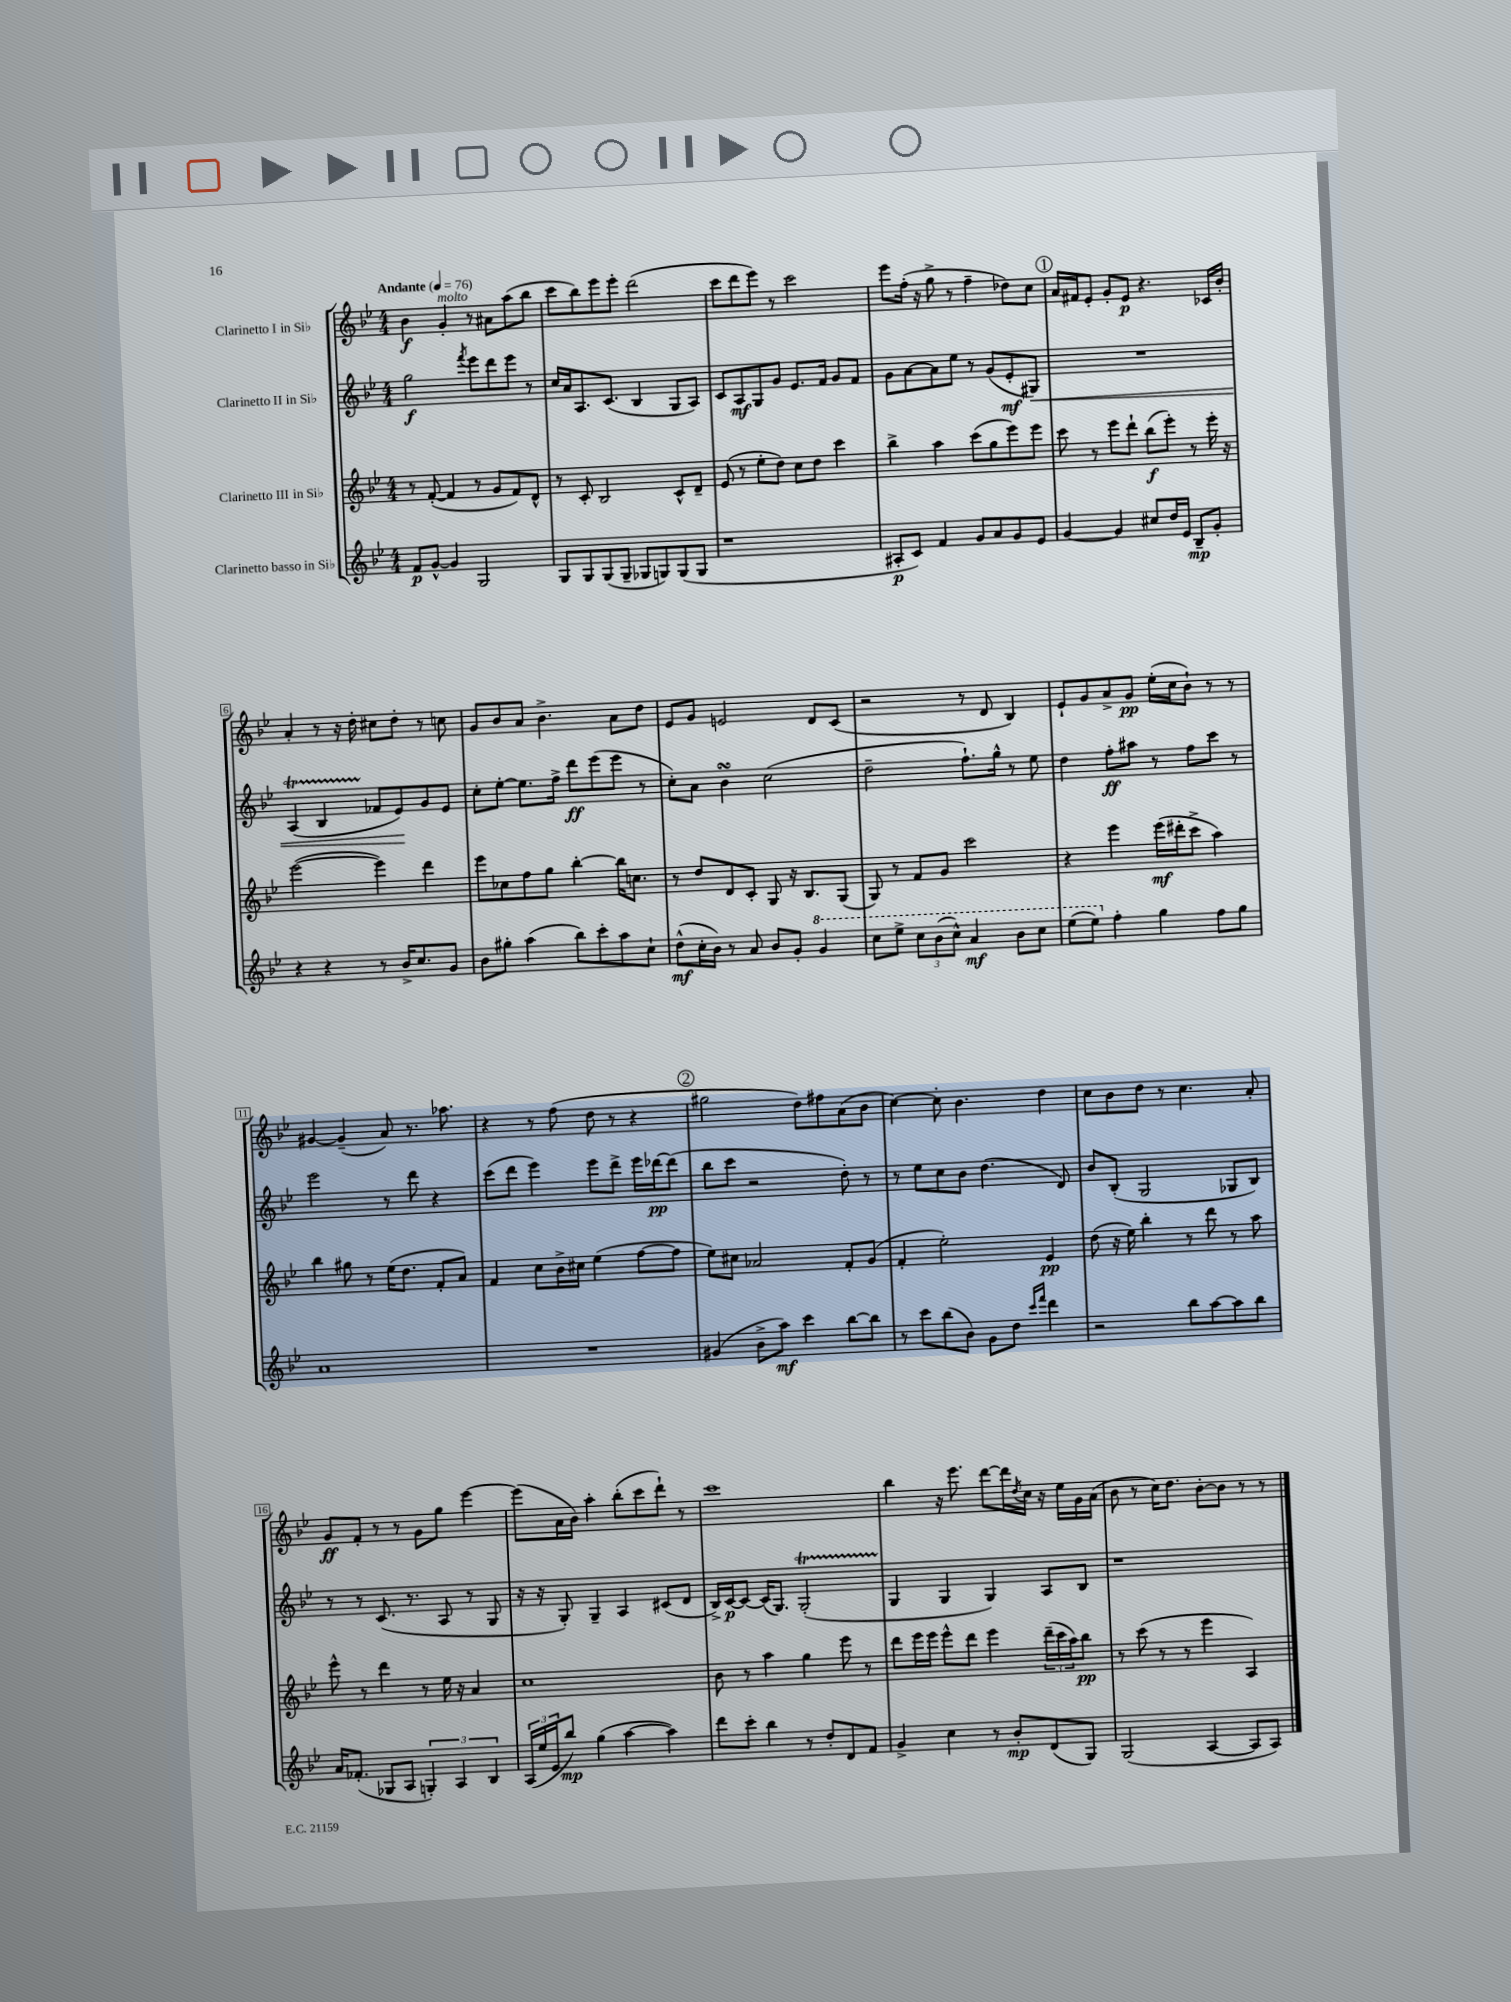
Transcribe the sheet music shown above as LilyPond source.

<<
\new StaffGroup <<
\new Staff = "s0" \with { instrumentName = "Clarinetto I in Sib" } {
    \clef treble \key bes \major \numericTimeSignature \time 4/4 \tempo "Andante" 4 = 76
    bes'4\f g'4-.^\markup { \italic "molto" } r8 ais'8 a''8( bes''8 |
    c'''8 bes''8) ees'''8 ees'''8-. d'''2( |
    c'''8 d'''8 ees'''8) r8 c'''2 |
    ees'''8 f''16-.( r16 g''8-> r8 f''4-- des''8) c''8 |
    \mark \markup { \circle "1" } a'16 fis'16 ees'8-. g'8-. ees'8\p r4. ces'16 bes'16-. |
    a'4-. r8 r16 d''16-. cis''8 d''8-. r8 c''8 |
    g'8 bes'8 a'8 bes'4.-> a'8 d''8 |
    ees'8 g'8 e'2 d'8 c'8( |
    r2 r8 d'8 bes4) |
    ees'8-! g'8 a'8-> g'8\pp ees''16-.( c''16 bes'8-!) r8 r8 |
    gis'4~ gis'4--( a'8) r8. aes''8. |
    r4 r8 f''8( d''8 r8 r4 |
    \mark \markup { \circle "2" } gis''2 d''8) fis''8 a'8( bes'8 |
    c''4~) c''8-. bes'4. d''4 |
    c''8 bes'8 d''8 r8 c''4. a'8-. |
    g'8\ff f'8-. r8 r8 g'8 g''8 ees'''4~ |
    ees'''8( a'16 bes'16) a''4-. bes''8-.( c'''8 d'''8-!) r8 |
    c'''1 |
    bes''4 r16 ees'''8. d'''8~ d'''16 \acciaccatura { d''8 } c''16 r16 ees''16 g'16 a'16( |
    bes'8 r8 c''16) d''8. bes'8~-. bes'8 r8 r8 \bar "|." |
}
\new Staff = "s1" \with { instrumentName = "Clarinetto II in Sib" } {
    \clef treble \key bes \major \numericTimeSignature \time 4/4
    g''2\f \acciaccatura { f'''8 } ees'''8 d'''8 ees'''8 r8 |
    c''16 a'16 a8. c'8.( bes4 g8 a8) |
    c'8 a8\mf g8 g'8 ees'8. f'16 g'8 f'8 |
    g'8 a'8~ a'8 ees''8 r8 g'8( ees'8-.\mf gis8\<) |
    \mark \markup { \circle "1" } R1 |
    a4\startTrillSpan( bes4 fes'8\stopTrillSpan ees'8\!) g'8 ees'8 |
    c''8-. ees''8~-. ees''8. f''16-> d'''8\ff ees'''8( ees'''8 r8 |
    c''8-.) a'8 bes'4\turn c''2( |
    d''2-- f''8.-!) g''16-^ r8 ees''8 |
    d''4 f''8-.\ff ais''8 r8 f''8 c'''8 r8 |
    ees'''2 r8 d'''8 r4 |
    c'''8( d'''8 ees'''4) ees'''8 d'''8-> ees'''16 des'''16~\pp des'''8( |
    \mark \markup { \circle "2" } bes''8 c'''8 r2 d''8-.) r8 |
    r8 ees''8 c''8 bes'8 d''4.( d'8) |
    bes'8 bes8-.( g2 ges8 bes8) |
    r8 r8 c'8.( r8. a8 r8 g8 |
    r16 r16 g8-.) g4-- a4 cis'8( d'8 |
    bes16->) c'16~\p c'8~ c'16( g8.) g2-.\startTrillSpan( |
    g4\stopTrillSpan g4 g4) a8 bes8 |
    r1 \bar "|." |
}
\new Staff = "s2" \with { instrumentName = "Clarinetto III in Sib" } {
    \clef treble \key bes \major \numericTimeSignature \time 4/4
    r8 f'8~-.( f'4 r8 g'8 f'8) d'8-^ |
    r8 c'8-. bes2 c'8-^ d'8-- |
    ees'8( r8 ees''8-. d''8) c''8 d''8 c'''4 |
    bes''4-> a''4 c'''8( g''8 ees'''8) ees'''8 |
    \mark \markup { \circle "1" } c'''8 r8 ees'''8 d'''8-! bes''8\f( ees'''8-.) r8 ees'''16-. r16 |
    ees'''2~( ees'''4) d'''4 |
    ees'''8 ces''8 f''8 g''8 bes''4~-. bes''16 c''8. |
    r8 d''8 d'8 c'8-. g8 r16 bes8. g8( |
    g8) r8 f'8 g'8 c'''2 |
    r4 ees'''4 ees'''16\mf( dis'''16-. c'''8-> a''4) |
    bes''4 gis''8 r8 ees''16( d''8. f'8-. a'8) |
    f'4 c''8 bes'16-> cis''16 ees''4( f''8~ f''8 |
    \mark \markup { \circle "2" } ees''8) cis''8 aes'2 f'8-. g'8( |
    f'4-. ees''2-.) ees'4\pp |
    d''8( r16 ees''16) bes''4-. r8 d'''8 r8 a''8 |
    ees'''8-^ r8 d'''4 r8 ees''16 r16 a'4 |
    c''1 |
    bes'8 r8 a''4 g''4 ees'''8 r8 |
    d'''8 ees'''16 ees'''16 ees'''8-^ d'''8 ees'''4 \tuplet 3/2 { d'''16--( c'''16 a''16) } bes''8\pp |
    r8 c'''8( r8 r8 ees'''4 a4) \bar "|." |
}
\new Staff = "s3" \with { instrumentName = "Clarinetto basso in Sib" } {
    \clef treble \key bes \major \numericTimeSignature \time 4/4
    f'8\p g'8~-^ g'4 g2 |
    g8 g8 g8( g8-- ges8 g8) g8( g8 |
    r1 |
    ais8-.\p c'8) f'4 g'8 a'8 g'8 ees'8 |
    \mark \markup { \circle "1" } g'4~ g'4 cis''8 d''16 ees'16 bes8--\mp g'8-. |
    r4 r4 r8 bes'16-> c''8. g'8 |
    bes'8 gis''8-. a''4( bes''8) c'''8-. a''8 c''8-! |
    d''8-^\mf( c''16-. bes'16) r8 a'8 bes'8 g'8-. \ottava #1 g''4 |
    c'''8 ees'''8-> \tuplet 3/2 { c'''8 bes''8( c'''8-^) } a''4\mf bes''8 c'''8 |
    ees'''8( ees'''8) \ottava #0 f''4-. g''4 f''8 g''8 |
    a'1 |
    R1 |
    \mark \markup { \circle "2" } gis'4( bes'8-> a''8\mf) c'''4 bes''8~ bes''8 |
    r8 c'''8 bes''8( bes'8) g'8 d''8 \grace { c'''16 f'''16 } d'''4 |
    r2 bes''8 a''8~ a''8 bes''8 |
    a'16 fes'8.-.( ges8 a8 \tuplet 3/2 { g4-.) a4 bes4 } |
    \tuplet 3/2 { a16( ees''16 ees'16 } bes''8\mp) g''4( a''4~ a''4) |
    d'''8 c'''8-. bes''4 r8 d''8-. d'8 f'8 |
    g'4-> c''4 r8 bes'8-.\mp d'8( g8) |
    g2( a4~ a8 a8) \bar "|." |
}
>>
>>
\layout { \context { \Score \override BarNumber.stencil = #(make-stencil-boxer 0.1 0.3 ly:text-interface::print) } }
